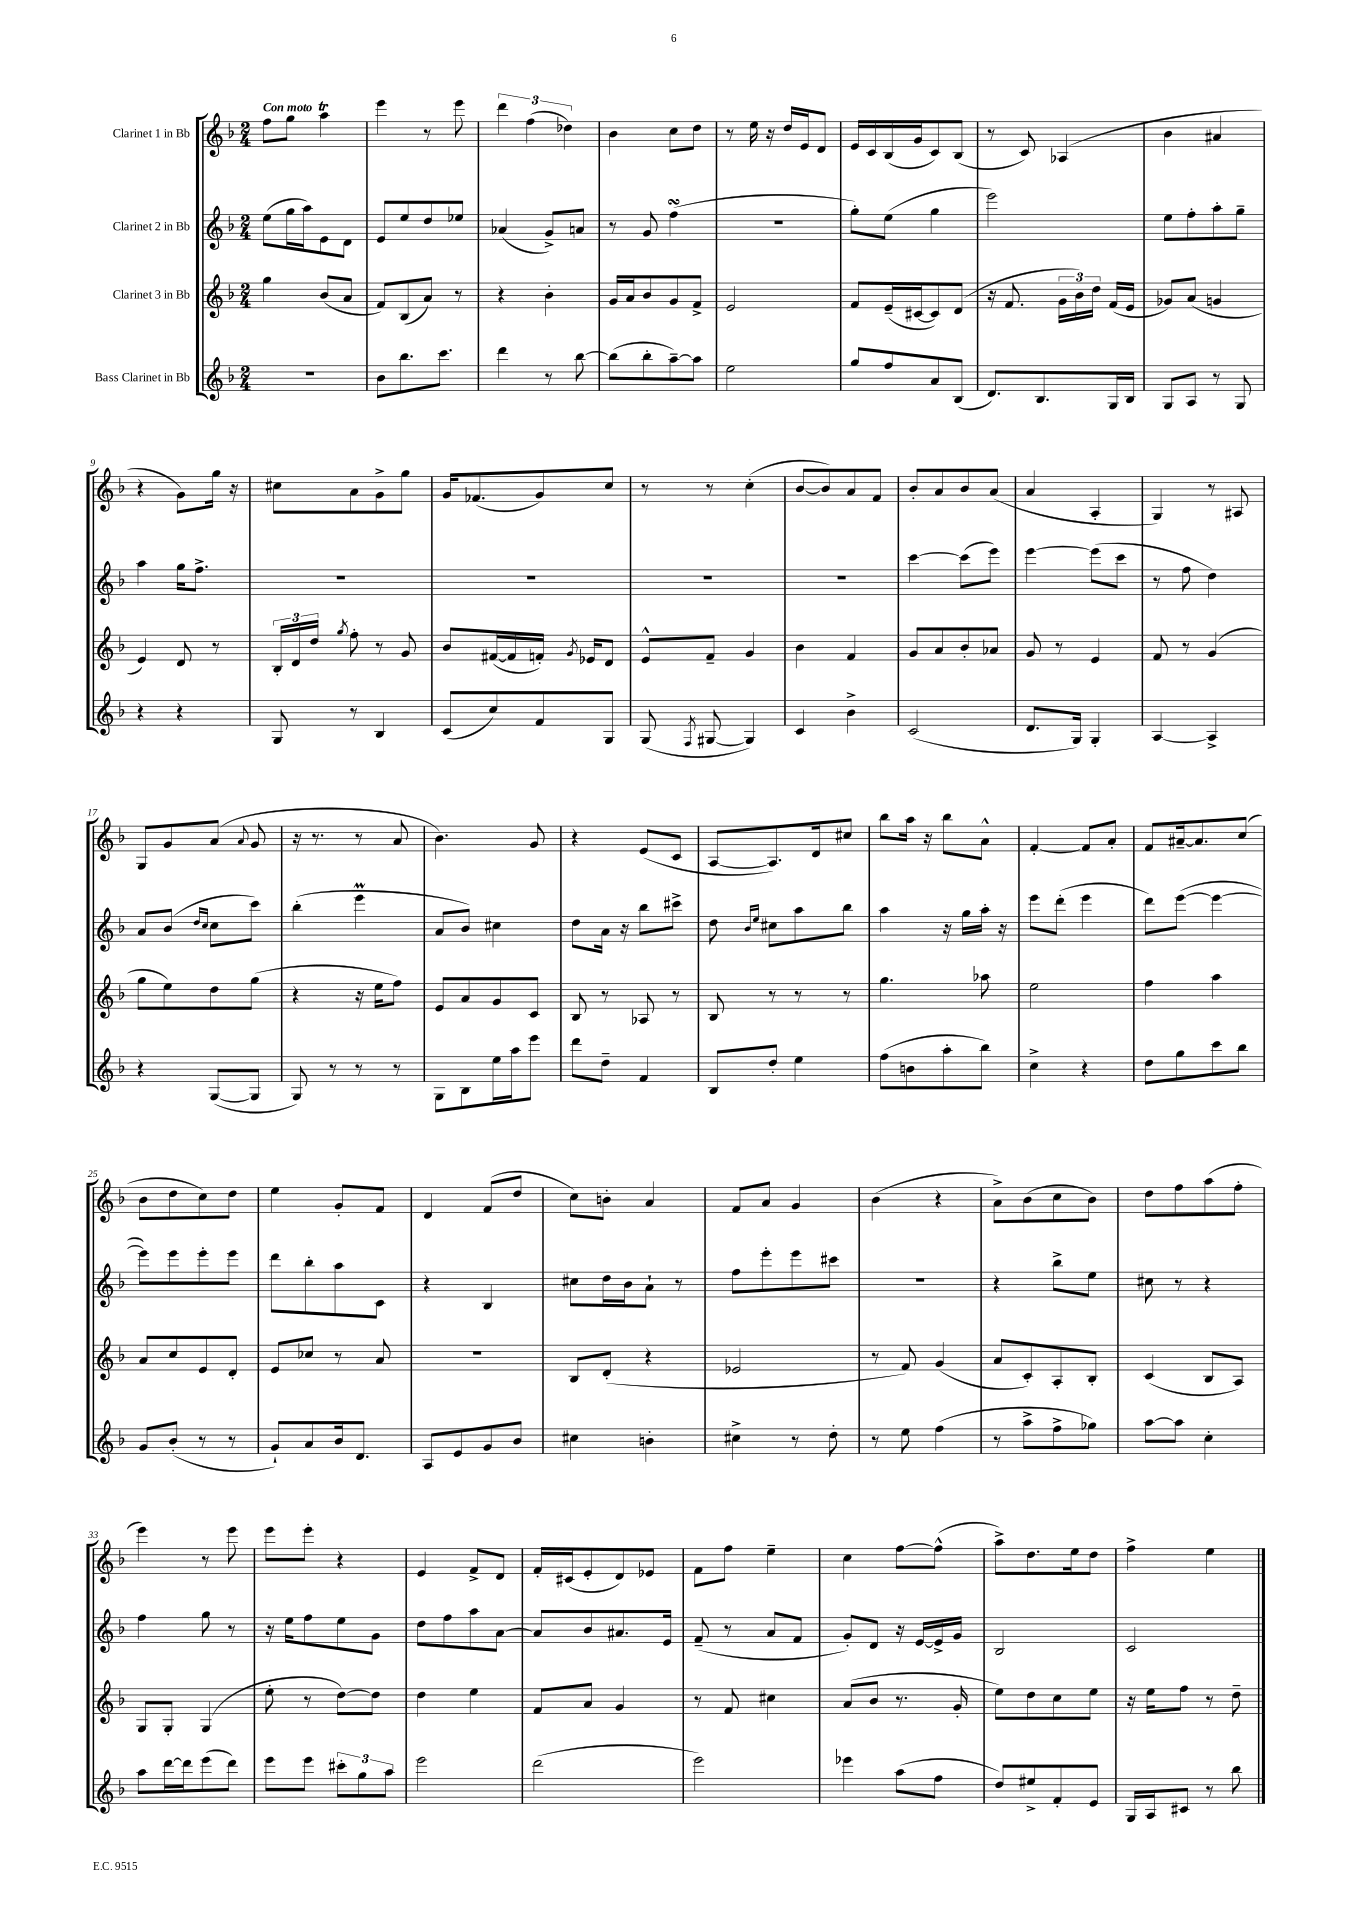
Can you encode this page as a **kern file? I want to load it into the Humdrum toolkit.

**kern	**kern	**kern	**kern
*part4	*part3	*part2	*part1
*staff4	*staff3	*staff2	*staff1
*I"Bass Clarinet in Bb	*I"Clarinet 3 in Bb	*I"Clarinet 2 in Bb	*I"Clarinet 1 in Bb
*clefG2	*clefG2	*clefG2	*clefG2
*k[b-]	*k[b-]	*k[b-]	*k[b-]
*M2/4	*M2/4	*M2/4	*M2/4
=1	=1	=1	=1
!	!	!	!LO:TX:a:B:t=Con moto
2r	4gg\	(8ee\L	8ff\L
.	.	16gg\L	8gg\J
.	.	16aa\J)	.
.	(8b-/L	8e\	4aat\
.	8a/J	8d\J	.
=2	=2	=2	=2
8b-\L	8f/L)	8e/L	4eee\
8.bb-\	(8B-/	8ee/	.
.	8a/J)	8dd/	8r
8.ccc\J	.	.	.
.	8r	8ee-X/J	8eee\
=3	=3	=3	=3
4ddd\	4r	(4a-X/	6ddd\
.	.	.	(6ff\
8r	4b-'\	8g^/L)	.
.	.	.	6dd-X\)
[8bb-\	.	8an/J	.
=4	=4	=4	=4
(8bb-\L]	16g/LL	8r	4b-\
.	16a/J	.	.
8bb-'\	8b-/	8g/	.
[8aa~\)	8g/	(4ffsSSs\	8cc\L
8aa\J]	8f^/J	.	8dd\J
=5	=5	=5	=5
2ee\	2e/	2r	8r
.	.	.	16ee\
.	.	.	16r
.	.	.	16dd/LL
.	.	.	16e/J
.	.	.	8d/J
=6	=6	=6	=6
8gg/L	8f/L	8gg'\L)	16e/LL
.	.	.	16c/
8ff/	(16e~/L	(8ee\J	(16B-/
.	[16c#X/J	.	16g/J
8a/	8c#/])	4gg\	8c/)
(8B-/J	(8d/J	.	(8B-/J
=7	=7	=7	=7
8.d/L)	16r	2eee\)	8r
.	8.f/	.	.
.	.	.	8c/)
8.B-/	.	.	.
.	24g\LL	.	(4A-X/
.	24b-\)	.	.
.	24dd\JJ	.	.
16G/L	(16f/LL	.	.
16B-/JJ	16e/JJ	.	.
=8	=8	=8	=8
8G/L	8g-X/L)	8ee\L	4b-\
8A/J	(8a/J	8ff'\	.
8r	4gn/	8aa'\	4a#X/
8G/	.	8gg~\J	.
!!LO:LB:g=z
=9	=9	=9	=9
4r	4e/)	4aa\	4r
4r	8d/	16gg\KL	8g\L)
.	.	8.ff^\J	.
.	8r	.	16gg\Jk
.	.	.	16r
=10	=10	=10	=10
8G/	24B-'/LL	2r	8cc#X\L
.	24d/	.	.
.	24dd/JJ	.	.
.	8qgg/	.	.
8r	8ff'\	.	8a\
4B-/	8r	.	8g^\
.	8g/	.	8gg\J
=11	=11	=11	=11
(8c/L	8b-/L	2r	16g/KL
.	.	.	(8.f-X/
8cc/)	([16f#X/L	.	.
.	16f#/]	.	.
8f/	16fn'/JJ)	.	8g/)
.	8qg/	.	.
.	16e-X/KL	.	.
8G/J	8d/J	.	8cc/J
=12	=12	=12	=12
(8G/	8e^^/L	2r	8r
8qF/	.	.	.
[8G#X/	8f~/J	.	8r
4G#/])	4g/	.	(4cc'\
=13	=13	=13	=13
4c/	4b-\	2r	[8b-/L
.	.	.	8b-/])
4b-^\	4f/	.	8a/
.	.	.	8f/J
=14	=14	=14	=14
(2c/	8g/L	[4ccc\	8b-'/L
.	8a/	.	8a/
.	8b-'/	(8ccc\L]	8b-/
.	8a-X/J	8eee\J)	(8a/J
=15	=15	=15	=15
8.d/L	8g/	[4eee\	4a/
.	8r	.	.
16G/Jk)	.	.	.
4G'/	4e/	(8eee\L]	4A'/
.	.	8ccc\J	.
=16	=16	=16	=16
[4A/	8f/	8r	4G/)
.	8r	8ff\	.
4A^/]	(4g/	4dd\)	8r
.	.	.	8A#X/
!!LO:LB:g=z
=17	=17	=17	=17
4r	8gg\L	8a/L	8G/L
.	8ee\)	(8b-/J	8g/
.	.	16qqdd/LL	.
.	.	16qqcc/JJ	.
([8G/L	8dd\	8cc\L	(8a/J
.	.	.	8qqa/
8G/J]	(8gg\J	8ccc\J)	8g/
=18	=18	=18	=18
8G/)	4r	(4bb-'\	16r
.	.	.	8.r
8r	.	.	.
8r	16r	4eeem\	8r
.	16ee\KL	.	.
8r	8ff\J)	.	8a/
=19	=19	=19	=19
8G\L	8e/L	8a/L	4.b-\)
8B-\	8a/	8b-/J)	.
16ee\L	8g/	4cc#X\	.
16aa\J	.	.	.
8eee\J	8c/J	.	8g/
=20	=20	=20	=20
8ddd\L	8B-/	8dd\L	4r
8dd~\J	8r	16a\Jk	.
.	.	16r	.
4f/	8A-X/	8bb-\L	(8e/L
.	8r	8ccc#X^\J	8c/J
=21	=21	=21	=21
8B-/L	8B-/	8dd\	[8A/L
.	.	16qqb-/LL	.
.	.	16qqee/JJ	.
8dd'/J	8r	8cc#X\L	8.A/])
4ee\	8r	8aa\	.
.	.	.	16d/k
.	8r	8bb-\J	8cc#X/J
=22	=22	=22	=22
(8ff\L	4.gg\	4aa\	8bb-\L
8bn\	.	.	16aa\Jk
.	.	.	16r
8aa'\	.	16r	8bb-\L
.	.	16gg\LL	.
8bb-\J)	8aa-X\	16aa'\JJ	8a^^\J
.	.	16r	.
=23	=23	=23	=23
4cc^\	2ee\	8eee\L	[4f'/
.	.	(8ddd'\J	.
4r	.	4eee\	8f/L]
.	.	.	8a'/J
=24	=24	=24	=24
8dd\L	4ff\	8ddd\L)	8f/L
8gg\	.	([8eee\J	[16a#X~/k
.	.	.	8.a#/]
8ccc\	4aa\	4eee\_	.
8bb-\J	.	.	(8cc/J
!!LO:LB:g=z
=25	=25	=25	=25
8g/L	8a/L	8eee\L])	8b-\L
(8b-'/J	8cc/	8eee\	8dd\
8r	8e/	8eee'\	8cc\)
8r	8d'/J	8eee\J	8dd\J
=26	=26	=26	=26
8g`/L)	8e/L	8ddd\L	4ee\
8a/	8cc-X/J	8bb-'\	.
16b-/k	8r	8aa\	8g'/L
8.d/J	.	.	.
.	8a/	8c\J	8f/J
=27	=27	=27	=27
8A/L	2r	4r	4d/
8e/	.	.	.
8g/	.	4B-/	(8f/L
8b-/J	.	.	8dd/J
=28	=28	=28	=28
4cc#X\	8B-/L	8cc#X\L	8cc\L)
.	(8d'/J	16dd\L	8bn'\J
.	.	16b-\J	.
4bn'\	4r	8a`\J	4a/
.	.	8r	.
=29	=29	=29	=29
4cc#X^\	2e-X/	8ff\L	8f/L
.	.	8eee'\	8a/J
8r	.	8eee\	4g/
8dd'\	.	8ccc#X\J	.
=30	=30	=30	=30
8r	8r	2r	(4b-\
8ee\	8f/)	.	.
(4ff\	(4g/	.	4r
=31	=31	=31	=31
8r	8a/L	4r	8a^\L)
8aa^\L	8c'/)	.	(8b-\
8ff^\	8A'/	8bb-^\L	8cc\
8gg-X\J)	8B-'/J	8ee\J	8b-\J)
=32	=32	=32	=32
[8aa\L	(4c/	8cc#X\	8dd\L
8aa\J]	.	8r	8ff\
4cc'\	8B-/L	4r	(8aa\
.	8A/J)	.	8ff'\J
!!LO:LB:g=z
=33	=33	=33	=33
8aa\L	8G/L	4ff\	4eee\)
[16ddd\L	8G'/J	.	.
16ddd\J]	.	.	.
(8eee\	(4G/	8gg\	8r
8ddd\J)	.	8r	8eee\
=34	=34	=34	=34
8eee\L	8ee'\	16r	8eee\L
.	.	16ee\KL	.
8eee\J	8r	8ff\	8eee'\J
12ccc#X'\L	[8dd\L)	8ee\	4r
12gg\	.	.	.
.	8dd\J]	8g\J	.
12aa\J	.	.	.
=35	=35	=35	=35
2eee\	4dd\	8dd\L	4e/
.	.	8ff\	.
.	4ee\	8aa\	8f^/L
.	.	[8a\J	8d/J
=36	=36	=36	=36
(2ddd\	8f/L	8a/L]	16f'/LL
.	.	.	(16c#X/J
.	8a/J	8b-/	8e'/
.	4g/	8.a#X/	8d/)
.	.	.	8e-X/J
.	.	16e/Jk	.
=37	=37	=37	=37
2eee\)	8r	(8f~/	8f\L
.	8f/	8r	8ff\J
.	4cc#X\	8a/L	4ee~\
.	.	8f/J	.
=38	=38	=38	=38
4eee-X\	(8a/L	8g'/L)	4cc\
.	8b-/J	8d/J	.
(8aa\L	8.r	16r	[8ff\L
.	.	[16e/LL	.
8ff\J	.	16e^/]	(8ff^^\J]
.	16g'/	16g/JJ	.
=39	=39	=39	=39
8dd/L)	8ee\L)	2B-/	8aa^\L)
8ee#X^/	8dd\	.	8.dd\
8f'/	8cc\	.	.
.	.	.	16ee\k
8e/J	8ee\J	.	8dd\J
=40	=40	=40	=40
16G/LL	16r	2c/	4ff^\
16A/J	16ee\KL	.	.
8c#X/J	8ff\J	.	.
8r	8r	.	4ee\
8bb-\	8dd~\	.	.
==	==	==	==
*-	*-	*-	*-
